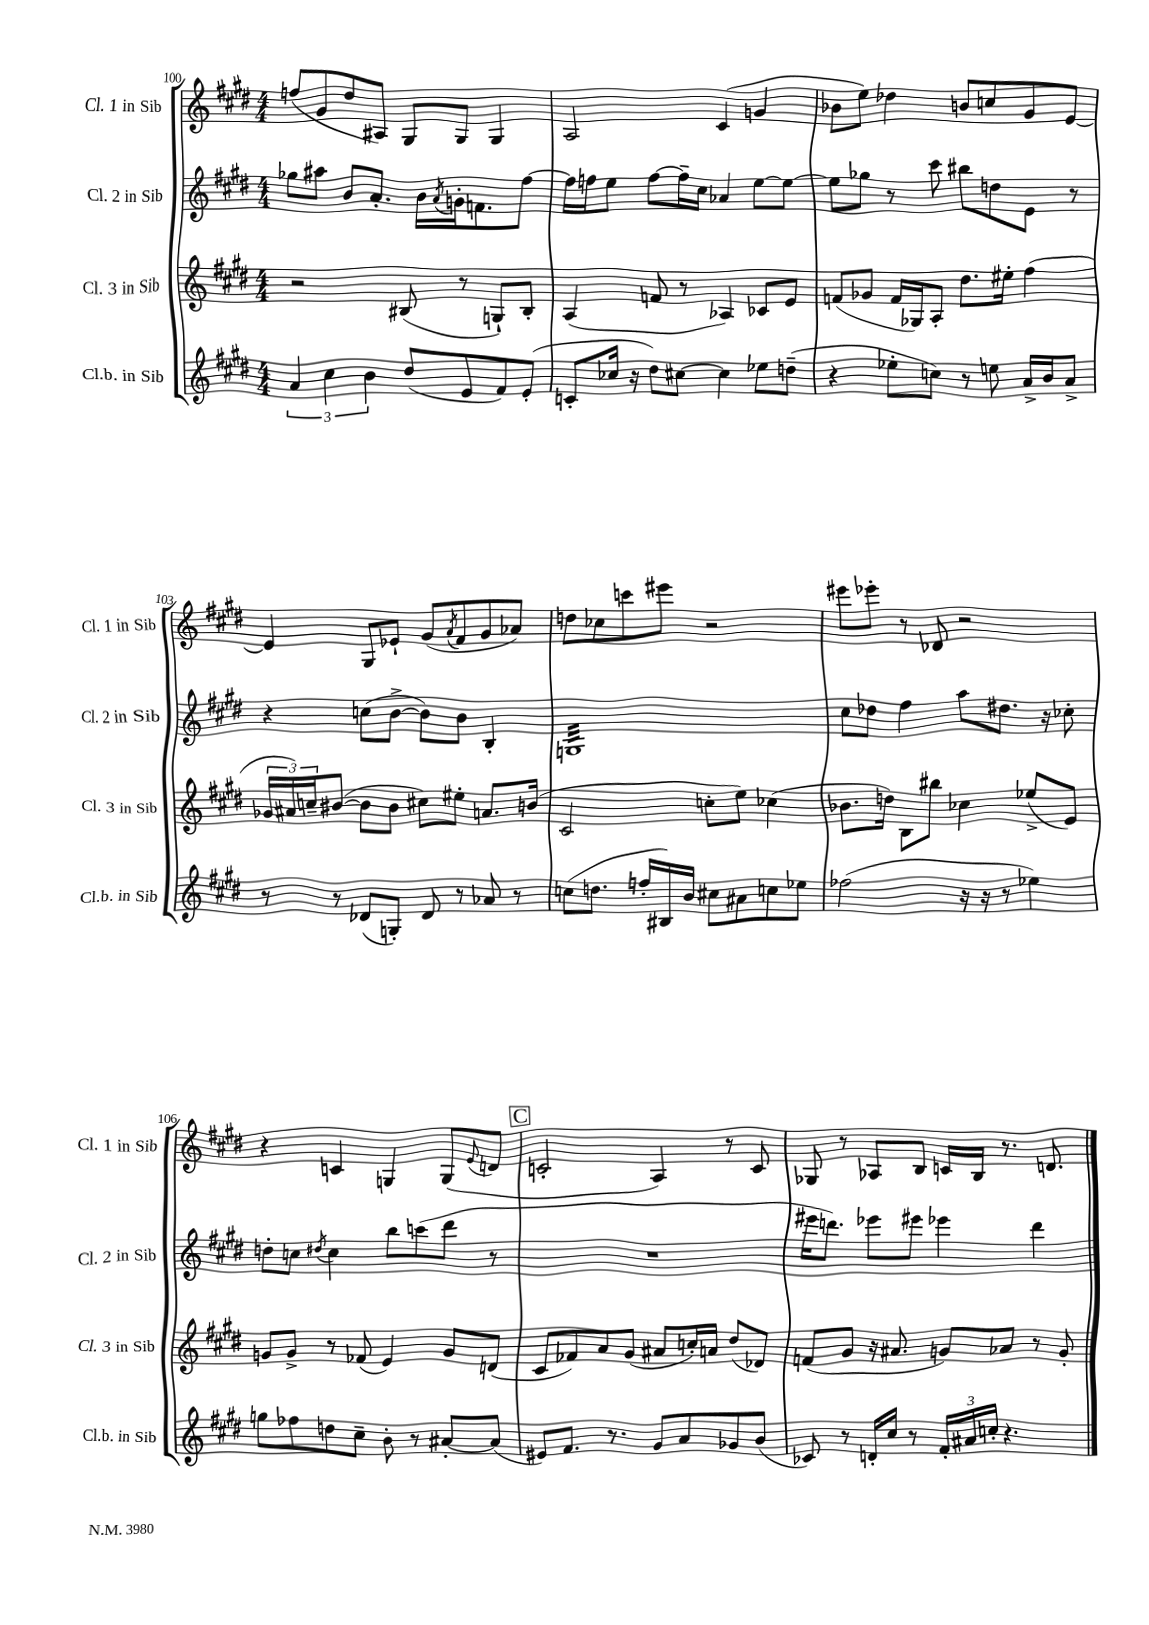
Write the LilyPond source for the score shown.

<<
\new StaffGroup <<
\new Staff = "s0" \with { instrumentName = "Cl. 1 in Sib" shortInstrumentName = "Cl. 1 in Sib" } {
    \clef treble \key e \major \numericTimeSignature \time 4/4
    f''8( gis'8 dis''8 ais8) gis8 gis8 gis4 |
    a2 cis'4( g'4 |
    bes'8 e''8) des''4 b'8 c''8 gis'8 e'8~ |
    e'4 gis8 ees'8-! gis'8( \acciaccatura { a'8 } fis'8 gis'8 aes'8) |
    d''8 ces''8 c'''8 eis'''8 r2 |
    eis'''8 ees'''8-. r8 des'8 r2 |
    r4 c'4 g4 g8( \appoggiatura { e'8 } d'8 |
    \mark \markup { \box "C" } c'2-. a4) r8 c'8 |
    ges8 r8 aes8 b8 c'16 b16 r8. d'8. \bar "|." |
}
\new Staff = "s1" \with { instrumentName = "Cl. 2 in Sib" shortInstrumentName = "Cl. 2 in Sib" } {
    \clef treble \key e \major \numericTimeSignature \time 4/4
    ges''8 ais''8 b'8 a'8.-. b'16 \acciaccatura { a'8 } g'16-. f'8. fis''8~ |
    fis''16 f''16 e''8 f''8~ f''16-- cis''16 aes'4 e''8~ e''8~ |
    e''8 ges''8 r8 cis'''8 bis''8 d''8 e'8 r8 |
    r4 c''8( b'8~-> b'8) b'8 b4-. |
    g1:32 |
    cis''8 des''8 fis''4 a''8 dis''8. r16 ces''8-. |
    d''8-. c''8 \acciaccatura { dis''8 } c''4 b''8 c'''8( dis'''8 r8 |
    \mark \markup { \box "C" } R1 |
    eis'''16 d'''8.) ees'''8 eis'''8 ees'''4 d'''4 \bar "|." |
}
\new Staff = "s2" \with { instrumentName = "Cl. 3 in Sib" shortInstrumentName = "Cl. 3 in Sib" } {
    \clef treble \key e \major \numericTimeSignature \time 4/4
    r2 bis8( r8 g8-!) bis8-. |
    a4( f'8 r8 aes4) ces'8 e'8 |
    f'8( ges'8 f'16 ges16) a8-. dis''8. eis''16-. fis''4( |
    \tuplet 3/2 { ges'16 ais'16) c''16-- } bis'8~( bis'8 bis'8 cis''8) eis''8-. a'8. b'16( |
    cis'2 c''8-. e''8) ces''4( |
    bes'8. d''16) b8 bis''8 ces''4 ees''8->( e'8) |
    g'8 g'8-> r8 fes'8( e'4) g'8 d'8( |
    \mark \markup { \box "C" } cis'8 fes'8) a'8 gis'8( ais'8 c''16-.) a'16 dis''8( des'8) |
    f'8( gis'8 r16 ais'8. g'8) aes'8 r8 g'8-. \bar "|." |
}
\new Staff = "s3" \with { instrumentName = "Cl.b. in Sib" shortInstrumentName = "Cl.b. in Sib" } {
    \clef treble \key e \major \numericTimeSignature \time 4/4
    \tuplet 3/2 { a'4 cis''4 b'4 } dis''8( e'8 fis'8) e'8-.( |
    c'8-. ces''16 r16 dis''8) cis''8~ cis''4 ees''8 d''8--( |
    r4 ees''8-. c''8) r8 e''8 a'16-> b'16 a'8-> |
    r8 r8 des'8( g8-.) des'8 r8 aes'8 r8 |
    c''8( d''8. f''16-. bis16) b'16 cis''8 ais'8 c''8 ees''8 |
    fes''2( r16 r16 r8 ees''4) |
    g''8 fes''8 d''8 cis''8-- b'8-. r8 ais'8~-. ais'8( |
    \mark \markup { \box "C" } eis'8) fis'8. r8. gis'8 a'8 ges'8 b'8( |
    ces'8) r8 d'16-. cis''16 r8 \tuplet 3/2 { fis'16-. ais'16 c''16-. } r4. \bar "|." |
}
>>
>>
\layout { \context { \Score currentBarNumber = #100 } }
